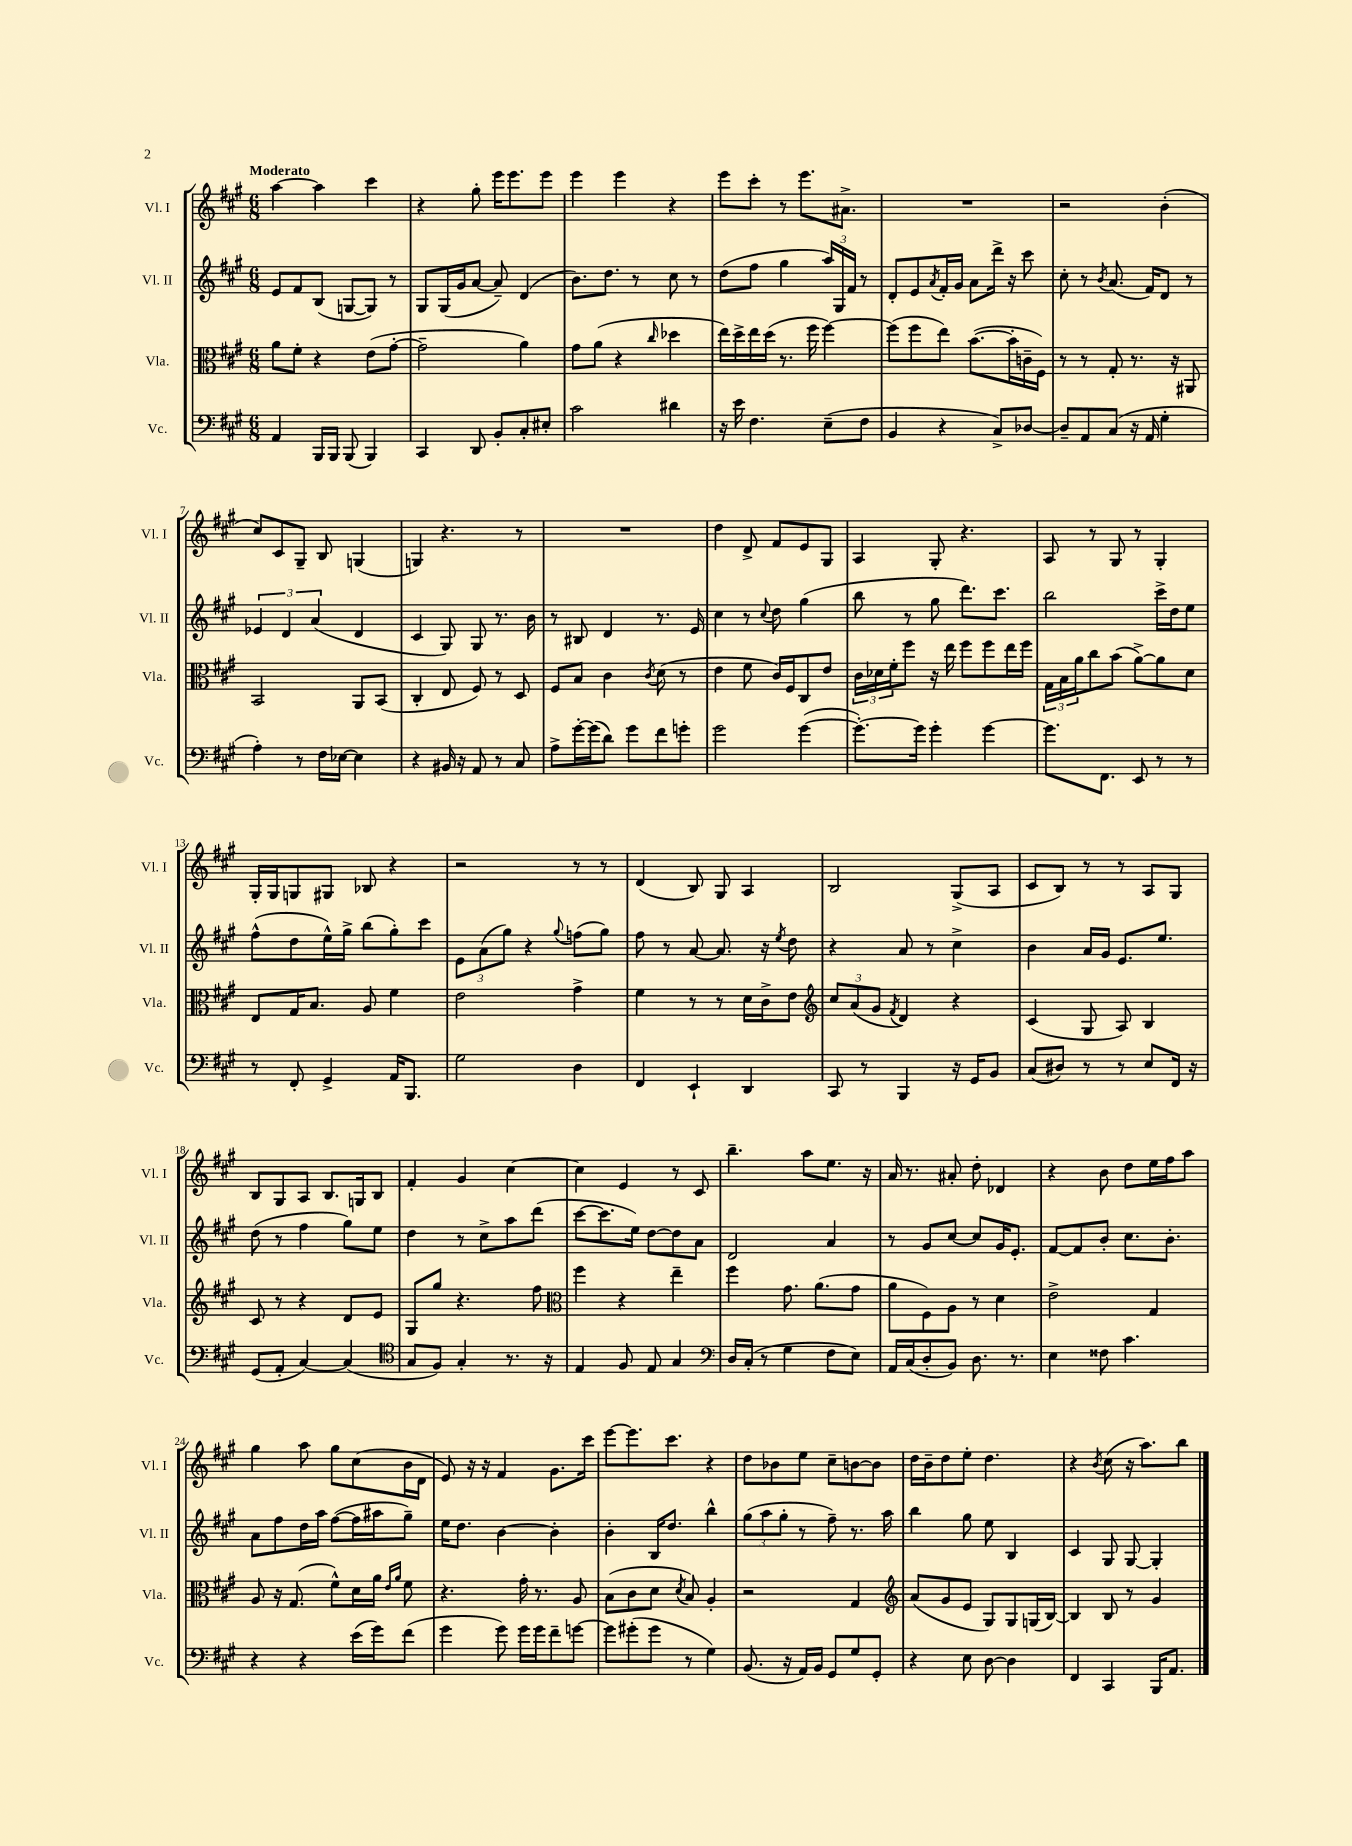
<<
\new StaffGroup <<
\new Staff = "s0" \with { instrumentName = "Vl. I" shortInstrumentName = "Vl. I" } {
    \clef treble \key a \major \numericTimeSignature \time 6/8 \tempo "Moderato"
    a''4~ a''4 cis'''4 |
    r4 gis''8-. e'''16 e'''8. e'''8 |
    e'''4 e'''4 r4 |
    e'''8 cis'''8-. r8 e'''8. ais'8.-> |
    R2. |
    r2 b'4-.( |
    cis''8) cis'8 gis8-- b8 g4( |
    g4) r4. r8 |
    R2. |
    d''4 d'8-> fis'8 e'8 gis8 |
    a4 gis8-. r4. |
    a8 r8 gis8 r8 gis4-. |
    gis16-. gis16 g8 gis8 bes8 r4 |
    r2 r8 r8 |
    d'4( b8) gis8 a4 |
    b2 gis8->( a8 |
    cis'8 b8) r8 r8 a8 gis8 |
    b8 gis8 a8 b8. g16 b8 |
    fis'4-. gis'4 cis''4~ |
    cis''4 e'4 r8 cis'8 |
    b''4.-- a''8 e''8. r16 |
    a'16 r8. ais'8-. d''8-. des'4 |
    r4 b'8 d''8 e''16 fis''16 a''8 |
    gis''4 a''8 gis''8 cis''8( b'16 d'16 |
    e'8) r16 r16 fis'4 gis'8. cis'''16 |
    e'''8~ e'''8. cis'''8. r4 |
    d''8 bes'8 e''8 cis''8-- b'8~ b'8 |
    d''16 b'16-- d''8 e''8-. d''4. |
    r4 \acciaccatura { b'8 } cis''8( r16 a''8.) b''8 \bar "|." |
}
\new Staff = "s1" \with { instrumentName = "Vl. II" shortInstrumentName = "Vl. II" } {
    \clef treble \key a \major \numericTimeSignature \time 6/8
    e'8 fis'8 b8( g8~ g8) r8 |
    gis8 gis16( gis'16 a'8~ a'8--) d'4( |
    b'8.) d''8. r8 cis''8 r8 |
    d''8( fis''8 gis''4 \tuplet 3/2 { a''16) gis16 fis'16 } r8 |
    d'8-. e'8 \acciaccatura { a'8 } fis'16-. gis'16 a'8 d'''16-> r16 cis'''8 |
    cis''8-. r8 \acciaccatura { b'8 } a'8.( fis'16) d'8 r8 |
    \tuplet 3/2 { ees'4 d'4 a'4( } d'4 |
    cis'4 gis8) gis8 r8. b'16 |
    r8 bis8 d'4 r8. e'16 |
    cis''4 r8 \appoggiatura { cis''8 } d''8 gis''4( |
    b''8 r8 gis''8 d'''8.) cis'''8. |
    b''2 cis'''16-> d''16 e''8 |
    fis''8-^( d''8 e''16-^) gis''16-> b''8( gis''8-.) cis'''8 |
    \tuplet 3/2 { e'8 a'8( gis''8) } r4 \appoggiatura { gis''8 } f''8( gis''8) |
    fis''8 r8 a'8~ a'8. r16 \acciaccatura { e''8 } d''8 |
    r4 a'8 r8 cis''4-> |
    b'4 a'16 gis'16 e'8. e''8. |
    d''8( r8 fis''4 gis''8) e''8 |
    d''4 r8 cis''8-> a''8 d'''8( |
    cis'''8~ cis'''8. e''16) d''8~ d''8 a'8 |
    d'2 a'4 |
    r8 gis'8 cis''8~ cis''8 gis'16 e'8.-. |
    fis'8~ fis'8 b'8-. cis''8. b'8.-. |
    a'8 fis''8 d''16 a''16 fis''8~( fis''16 ais''16 gis''8--) |
    e''16 d''8. b'4~ b'4-. |
    b'4-. b16 d''8. b''4-^ |
    \tuplet 3/2 { gis''8( a''8 gis''8-. } r8 fis''8--) r8. a''16 |
    b''4 gis''8 e''8 b4 |
    cis'4 gis8 gis8~ gis4-. \bar "|." |
}
\new Staff = "s2" \with { instrumentName = "Vla." shortInstrumentName = "Vla." } {
    \clef alto \key a \major \numericTimeSignature \time 6/8
    a'8 fis'8-. r4 e'8( gis'8~-. |
    gis'2-- a'4) |
    gis'8 a'8( r4 \grace { cis''16 } des''4 |
    e''16) d''16-> e''16 d''16( r8. fis''16 fis''4~) |
    fis''8( fis''8 e''8) b'8.~( b'16-. c'16-- fis16) |
    r8 r8 gis8-. r8. r16 ais,8 |
    b,2 a,8 b,8( |
    cis4-. e8 fis8) r8 d8 |
    fis8 b8 cis'4 \acciaccatura { cis'8 } d'8( r8 |
    e'4 fis'8 cis'16) fis16 cis8 e'8 |
    \tuplet 3/2 { cis'16 des'16 fis'16-. } fis''8 r16 e''16 fis''8 fis''8 e''16 fis''16 |
    \tuplet 3/2 { gis16 b16 a'16 } cis''8 b'8( a'8~->) a'8 d'8 |
    e8 gis16 b8. a8 fis'4 |
    e'2 gis'4-> |
    fis'4 r8 r8 d'16 cis'16-> e'8 |
    \clef treble \tuplet 3/2 { cis''8 a'8( gis'8 } \acciaccatura { fis'8 } d'4) r4 |
    cis'4( gis8 a8) b4 |
    cis'8 r8 r4 d'8 e'8 |
    gis8 gis''8 r4. fis''8 |
    \clef alto fis''4 r4 e''4-- |
    fis''4 gis'8. a'8.( gis'8 |
    a'8 fis8) a8 r8 d'4 |
    e'2-> gis4 |
    a8 r16 gis8.( fis'8-^) d'16 a'16 \grace { e'16 a'16 } fis'8 |
    r4. gis'16-. r8. a8 |
    b8( cis'8 d'8 \acciaccatura { d'8 } b8) a4-. |
    r2 gis4 |
    \clef treble a'8( gis'8 e'8 gis8) gis8 g16( b16~) |
    b4 b8 r8 gis'4 \bar "|." |
}
\new Staff = "s3" \with { instrumentName = "Vc." shortInstrumentName = "Vc." } {
    \clef bass \key a \major \numericTimeSignature \time 6/8
    a,4 b,,16 b,,16 b,,8( b,,4) |
    cis,4 d,8 b,8-. cis8-. eis8-. |
    cis'2 dis'4 |
    r16 e'16 fis4. e8--( fis8 |
    b,4 r4 cis8->) des8~ |
    des8-- a,8 cis8( r16 a,16 gis4-. |
    a4-.) r8 fis16 ees16~ ees4 |
    r4 bis,16 r16 a,8 r8 cis8 |
    a8-> gis'16~-. gis'16( d'8) gis'8 fis'8 g'8-. |
    gis'2 gis'4~( |
    gis'8.~-.) gis'16 gis'4-. gis'4~ |
    gis'8. fis,8. e,8 r8 r8 |
    r8 fis,8-. gis,4-> a,16 b,,8. |
    gis2 d4 |
    fis,4 e,4-! d,4 |
    cis,8 r8 b,,4 r16 gis,16 b,8 |
    cis8( dis8) r8 r8 e8 fis,16 r16 |
    gis,8( a,8-. cis4~) cis4( |
    \clef tenor gis8 fis8) gis4-. r8. r16 |
    e4 fis8 e8 gis4 |
    \clef bass d16 cis16-.( r8 gis4 fis8 e8) |
    a,16 cis16( d8-. b,8) d8. r8. |
    e4 fisis8 cis'4. |
    r4 r4 e'16( gis'16) fis'8( |
    gis'4 gis'8) gis'16 gis'16 fis'8-- g'8~ |
    g'8 gis'8-.( gis'8 r8 gis4) |
    b,8.( r16 a,16) b,16 gis,8 gis8 gis,8-. |
    r4 e8 d8~ d4 |
    fis,4 cis,4 b,,16 a,8. \bar "|." |
}
>>
>>
